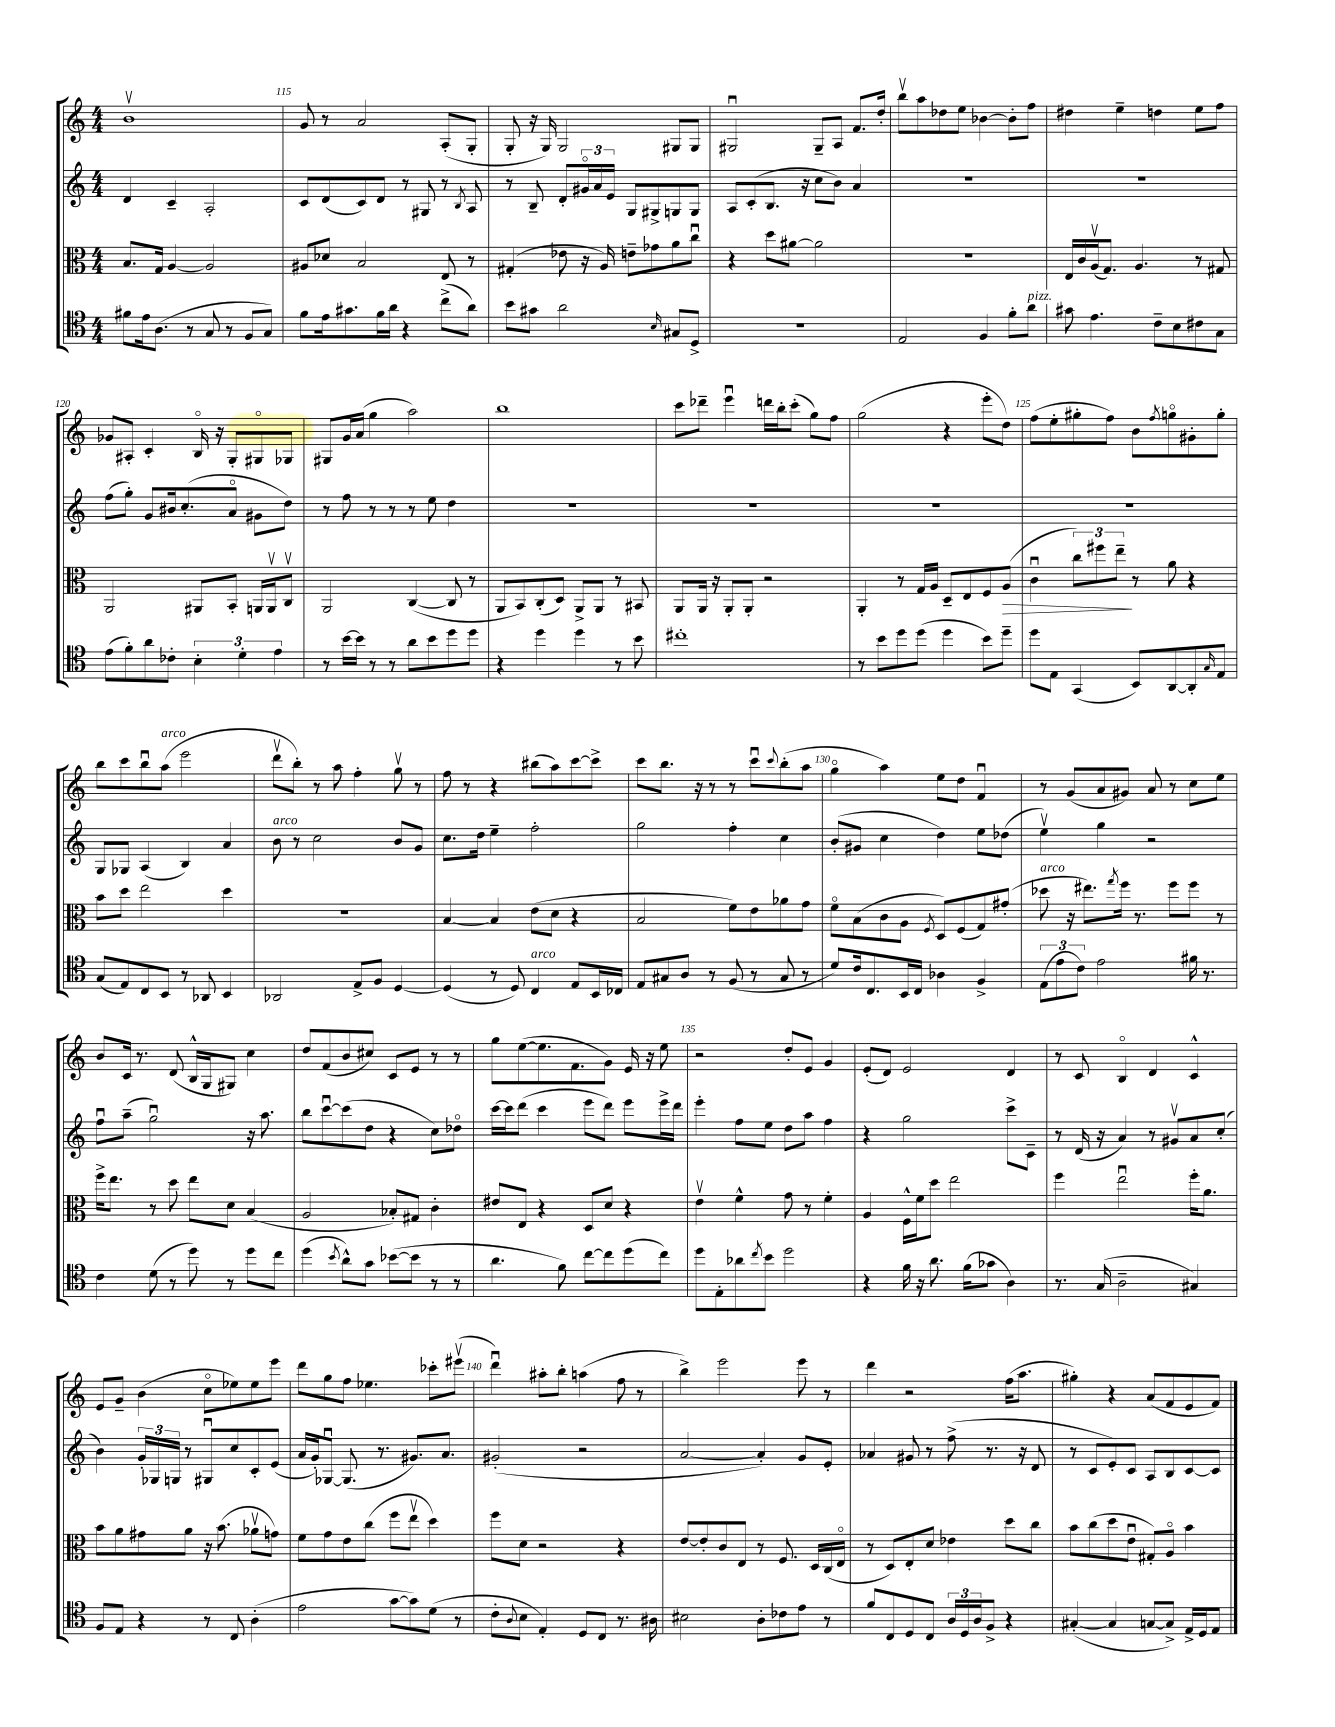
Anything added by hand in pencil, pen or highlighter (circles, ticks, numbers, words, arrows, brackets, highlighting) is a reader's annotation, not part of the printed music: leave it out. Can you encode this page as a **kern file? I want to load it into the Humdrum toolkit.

**kern	**kern	**kern	**kern
*staff4	*staff3	*staff2	*staff1
*clefC4	*clefC3	*clefG2	*clefG2
*k[]	*k[]	*k[]	*k[]
*M4/4	*M4/4	*M4/4	*M4/4
8f#	8.B	4d	1bv
16e	.	.	.
(8.A	16G	.	.
.	[4A	4c~	.
8r	.	.	.
8G	2A]	2A'	.
8r	.	.	.
8F	.	.	.
8G)	.	.	.
=	=	=	=
8f	8A#	8c	8g
16e	8d-	(8d	8r
8.g#	.	.	.
.	2B	8c)	2a
16f	.	8d	.
16a	.	.	.
4r	.	8r	.
.	.	8G#	.
(8cc^	8E	8r	(8A'
.	.	8qB	.
8a)	8r	8A	8G'
=	=	=	=
8b	(4G#'	8r	8G'
8g#	.	8B~	16r
.	.	.	16G)
2a	8e-	8d'	2G
.	16r	24g#o	.
.	.	24a	.
.	16A)	.	.
.	.	24e	.
.	8e~	8G	.
.	8g-	8G#^	.
16qqB	.	.	.
8G#	8a	8G	8G#
8D^	8ccu	8G	8G#
=	=	=	=
1r	4r	8A	2G#u
.	.	(8c'	.
.	8dd	8.B	.
.	[8a#	.	.
.	.	16r	.
.	2a#]	8cc	8G#~
.	.	8b)	8A
.	.	4a	8.f
.	.	.	16dd'
=	=	=	=
2E	1r	1r	8bbv
.	.	.	8aa
.	.	.	8dd-
.	.	.	8ee
4F	.	.	[4b-
8f'	.	.	8b-']
8a	.	.	8ff
=	=	=	=
8g#	16E	1r	4dd#
.	16c	.	.
4.e	(16Av	.	.
.	8.G)	.	.
.	.	.	4ee~
.	4.A	.	.
8c~	.	.	4dd
8B	.	.	.
8c#	8r	.	8ee
8G	8G#	.	8ff
=	=	=	=
(8e	2AA	(8ff	8g-
8f')	.	8gg')	8A#'
8a	.	8g	4c'
8c-'	.	16b#	.
.	.	(8.cc'	.
6B'	8AA#	.	16Bo
.	.	.	16r
.	8BB'	8ao	8G'
6d'	.	.	.
.	16AA	8g#	8G#o
.	16AAv	.	.
6e	.	.	.
.	8Cv	8dd)	8G-
=	=	=	=
8r	2AA	8r	8G#
[16b	.	8ff	16g
16b]	.	.	(16a
8r	.	8r	4gg
8r	.	8r	.
8a	([4C	8r	2aa)
8b	.	8ee	.
8dd	8C]	4dd	.
8dd	8r	.	.
=	=	=	=
4r	8AA	1r	1bb
.	8BB)	.	.
4dd	(8C'	.	.
.	8D)	.	.
4dd	8AA^	.	.
.	8AA	.	.
8r	8r	.	.
8b	8BB#	.	.
=	=	=	=
1cc#'	8AA	1r	8ccc
.	16AA	.	8ddd-~
.	16r	.	.
.	8AA'	.	4eeeu
.	8AA'	.	.
.	2r	.	16ddd
.	.	.	16bb'
.	.	.	(8ccc'
.	.	.	8gg)
.	.	.	8ff
=	=	=	=
8r	4AA'	1r	(2gg
8b	.	.	.
8dd	8r	.	.
(8dd	16G	.	.
.	16A	.	.
4dd	8D~	.	4r
.	8E	.	.
8b)	8F	.	8eee'
8dd~	(8A	.	8dd)
=	=	=	=
8dd	4cu	1r	(8ff
8E	.	.	8ee'
(4GG	12cc)	.	8gg#'
.	12ff#	.	.
.	.	.	8ff)
.	12ee~	.	.
8BB)	8r	.	8b
.	.	.	8qff
[8AA	8a	.	8ggo
8AA']	4r	.	8g#'
16qqG	.	.	.
8E	.	.	8gg'
=	=	=	=
(8G	8b	8G	8bb
8E)	8dd	8G-	8ccc
8C	2ee	(4A	8bbu
8BB	.	.	(8aa
8r	.	4B)	2eee
8AA-	.	.	.
4BB	4dd	4a	.
=	=	=	=
2AA-	1r	8b	8dddv
.	.	8r	8bb')
.	.	2cc	8r
.	.	.	8aa
8E^	.	.	4ff'
8F	.	.	.
[4D	.	8b	8ggv
.	.	8g	8r
=	=	=	=
(4D]	[4B	8.cc	8ff
.	.	.	8r
.	.	16dd	.
8r	4B]	4ee~	4r
8D)	.	.	.
4C	(8e	2ff'	(8bb#
.	8d	.	8aa)
8E	4r	.	[8ccc
16BB	.	.	8ccc^]
16C-	.	.	.
=	=	=	=
8E	2B	2gg	8ccc
8G#	.	.	8.bb
8A	.	.	.
.	.	.	16r
8r	.	.	8r
(8F	8f)	4ff'	8r
8r	8e	.	8cccu
.	.	.	8qqccc
8G#	8a-	4cc	(8bb'
8r	8g	.	8aa
=	=	=	=
8d)	8fo	(8b'	4ggo
16c	(8B	8g#	.
8.C	.	.	.
.	8c	4cc	4aa)
16BB	8A	.	.
16C	.	.	.
.	8qF	.	.
4A-	8D)	4dd)	8ee
.	(8F	.	8dd
4F^	8G)	8ee	4fu
.	(8g#'	(8dd-	.
=	=	=	=
(12E	8dd-	4eev)	8r
12e	.	.	.
.	16r	.	(8g
12c)	.	.	.
.	8.ee#)	.	.
2e	.	4gg	8a
.	8qgg	.	.
.	16ff	.	8g#)
.	8.r	.	.
.	.	2r	8a
.	8ff	.	8r
16f#	8ff	.	8cc
8.r	.	.	.
.	8r	.	8ee
=	=	=	=
4c	16ff^	8ffu	8b
.	8.ee	.	.
.	.	(8aa~	16c
.	.	.	8.r
(8d	8r	2ggu)	.
8r	8dd	.	(8d
8dd)	8ee	.	16B^^
.	.	.	16G
8r	8d	.	8G#)
8dd	(4B	16r	4cc
.	.	8.aa	.
8cc	.	.	.
=	=	=	=
(4dd	2A	8bb	8dd
.	.	[8cccu	(8f
8qb	.	.	.
8a^^)	.	(8ccc]	8b
8g	.	8dd	8cc#)
([8b-	8B-')	4r	8c
8b-]	8G#	.	8e
8r	4c'	8cc)	8r
8r	.	8dd-o	8r
=	=	=	=
4.a	8e#	[16ccc	8gg
.	.	16ccc]	.
.	8E	(8ddd	([8ee
.	4r	4ccc	8.ee]
8f)	.	.	.
.	.	.	8.f
[8cc	8D	8eee	.
8cc]	8d	8ddd)	8g)
(8dd	4r	8eee	16e
.	.	.	16r
8cc)	.	16eee^	8ee
.	.	16ddd	.
=	=	=	=
8dd	4ev	4eee'	2r
8E'	.	.	.
8a-	4f^^	8ff	.
8qcc	.	.	.
8b	.	8ee	.
2dd	8g	8dd	8dd'
.	8r	8aa	8e
.	4f'	4ff	4g
=	=	=	=
4r	4A	4r	(8e'
.	.	.	8d)
16f	16F^^	2gg	2e
16r	16f	.	.
8.a	8dd	.	.
.	2ee	.	.
(16f	.	.	.
8g-	.	.	.
4A)	.	8ccc^	4d
.	.	8c~	.
=	=	=	=
8.r	4ff	8r	8r
.	.	(16d	8c
(16G	.	16r	.
2A~	2eeu	4a)	4Bo
.	.	8r	4d
.	.	8g#v	.
4G#)	16ff'	8a	4c^^
.	8.a	.	.
.	.	(8cc'	.
=	=	=	=
8F	8b	4b)	8e
8E	8a	.	8g~
4r	8g#	24g'	(4b
.	.	24G-	.
.	.	24G	.
.	8a	8r	.
8r	16r	8G#u	8cco
.	(8.b	.	.
8C	.	8cc	8ee-)
(4A'	8a-v	8c'	8ee-
.	8g)	(8e	8eee
=	=	=	=
2e	8f	16a	8ddd
.	.	16g')	.
.	8g	[8G-u	8gg
.	8e	(8.G-]	8ff
.	(8cc	.	4.ee-
.	.	8.r	.
[8g	8ff	.	.
8g])	8eev	8.g#)	.
(8d	4dd)	.	8ccc-'
.	.	8.a	.
8r	.	.	(8eee#v
=	=	=	=
8c'	8ff	(2g#'	4dddu)
8qqA	.	.	.
8B	8d	.	.
4E')	2r	.	8aa#'
.	.	.	8bb'
8D	.	2r	(4aa
8C	.	.	.
8.r	4r	.	8ff
.	.	.	8r
16A#	.	.	.
=	=	=	=
2B#	[8e	[2a	4bb^)
.	8e']	.	.
.	8c	.	2eee
.	8E	.	.
8A'	8r	4a'])	.
8c-	8.F	.	.
8e	.	8g	8eee
.	16D	.	.
8r	(16C	8e'	8r
.	16Eo	.	.
=	=	=	=
8f	8r	4a-	4ddd
8C	8D)	.	.
8D	8E'	8g#	2r
8C	8d	8r	.
24A	4e-	(8ff^	.
24D	.	.	.
24A	.	.	.
8F^	.	8.r	.
4r	8dd	.	(16ff
.	.	16r	8.aa
.	8cc	8d	.
=	=	=	=
([4G#'	8b	8r	4gg#')
.	(8cc	8c	.
4G#]	8dd	8e')	4r
.	8eu	8c	.
[8G	8G#')	8A	(8a
8G^])	8Ao	8B	8f
16E^	4b	[8c	8e
16D	.	.	.
8E	.	8c]	8f)
==	==	==	==
*-	*-	*-	*-
